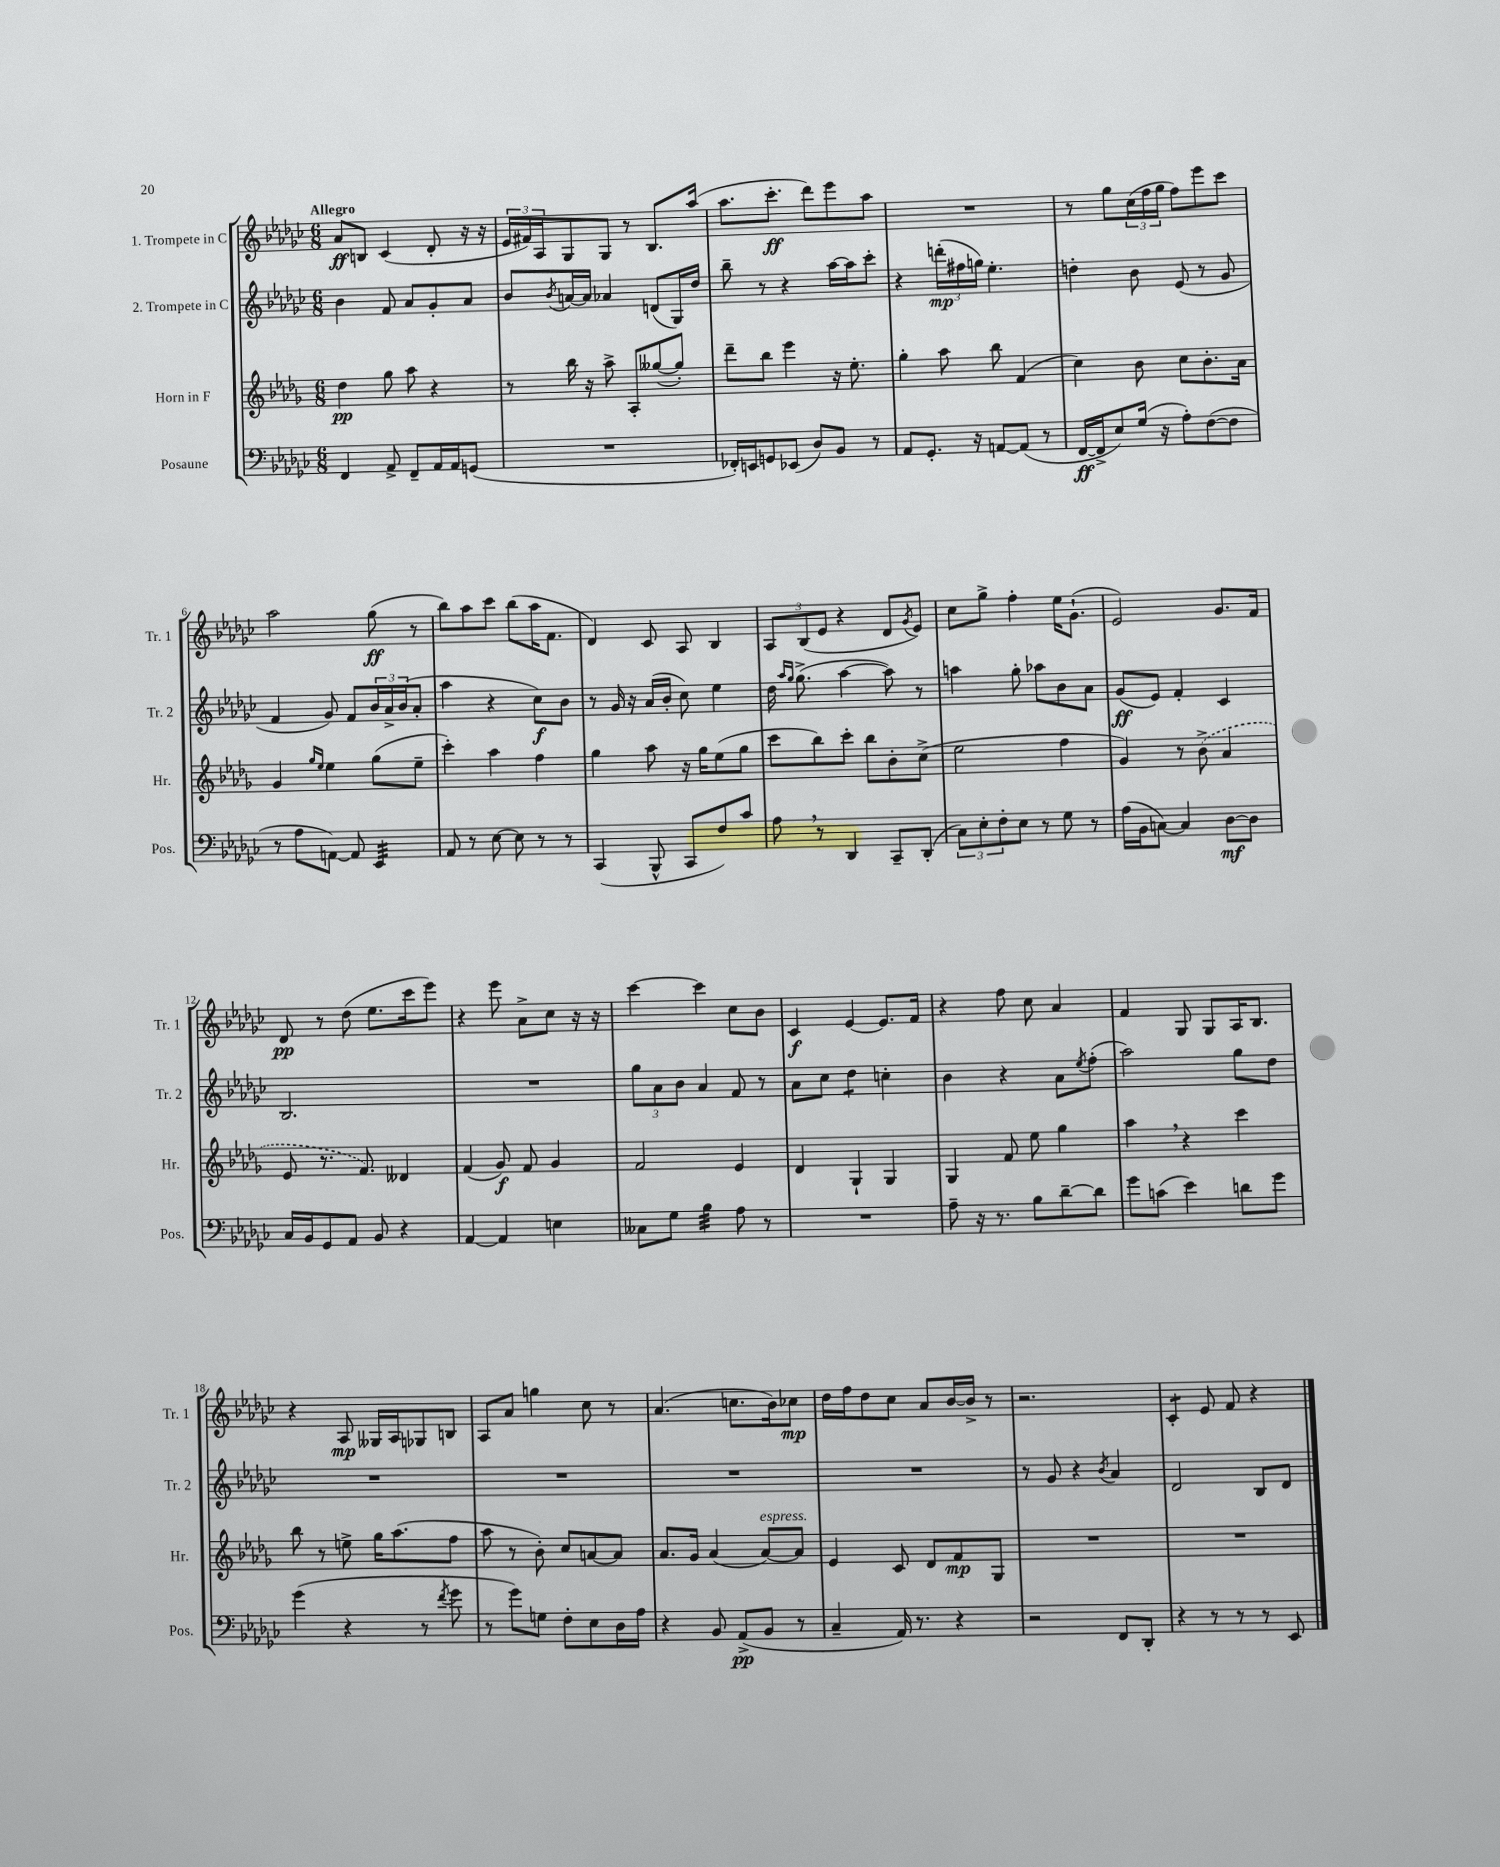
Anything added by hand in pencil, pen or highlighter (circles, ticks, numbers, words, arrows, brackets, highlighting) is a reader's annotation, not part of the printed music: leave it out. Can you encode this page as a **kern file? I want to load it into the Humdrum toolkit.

**kern	**kern	**kern	**kern
*staff4	*staff3	*staff2	*staff1
*clefF4	*clefG2	*clefG2	*clefG2
*k[b-e-a-d-g-c-]	*k[b-e-a-d-g-]	*k[b-e-a-d-g-c-]	*k[b-e-a-d-g-c-]
*M6/8	*M6/8	*M6/8	*M6/8
4FF/	4dd-\	4b-\	8a-/L
.	.	.	8B/J
8AA-^/	8gg-\	8f/	(4c-/
8FF~/L	8aa-\	8a-/L	.
16AA-/L	4r	8g-'/	8d-'/
16AA-/J	.	.	.
(8GG/J	.	8a-/J	16r
.	.	.	16r
=	=	=	=
2.r	8r	8b-/L	24e-/LL
.	.	.	24f#/)
.	.	.	24A-/J
.	.	8qb-/	.
.	16bb-\	[16a/L	8G-/
.	16r	16a/]JJ	.
.	8aa-^\	4a-/	8G-/J
.	8A-'/L	.	8r
.	([8gg--/	(8d/L	8.B-/L
.	8gg--'/]J)	16G-/L)	.
.	.	16dd-/JJ	(16aa-/Jk
=	=	=	=
16FF-'/LL)	8ddd-~\L	8bb-~\	8.aa-\L
16EE/J	.	.	.
8GG/	8bb-\J	8r	.
.	.	.	8.ccc-'\J
(8EE-/J	4eee-\	4r	.
8D-/L)	.	.	8ddd-\L)
8BB-/J	16r	[16aa-\LL	8eee-\
.	8.ee-'\	16aa-\]J	.
8r	.	8ccc-'\J	8aa-\J
=	=	=	=
8AA-/L	4gg-'\	4r	2.r
8.GG-'/J	.	.	.
.	8aa-\	(24ddd'\LL	.
.	.	24ff#\	.
16r	.	.	.
.	.	24gg\JJ)	.
[8AA/L	8bb-\	4.ee-'\	.
(8AA/]J	(4f/	.	.
8r	.	.	.
=	=	=	=
[16FF/LL	4cc\)	4dd'\	8r
16FF^/]J	.	.	.
8E-/)	.	.	8gg-\L
(16G-/Jk	8b-\	8b-\	(24cc-\L
.	.	.	24ff\
16r	.	.	.
.	.	.	24gg-\JJ
8A-'\L)	8cc\L	(8e-/	8ff\L)
([8F\	8.b-'\	8r	8eee-\
8F\]J	.	8g-/	8ccc-\J
.	16a-\Jk	.	.
=	=	=	=
8r	4g-/	4f/	2aa-\
8A-\L	.	.	.
.	16qqgg-/LL	.	.
.	16qqee-/JJ	.	.
[8AA\J)	4ee-\	8g-/)	.
8AA/]	.	8f/L	.
4EE-/	(8gg-\L	24b-/L	(8gg-\
.	.	24a-^/	.
.	.	(24b-/J	.
.	8ee-~\J	8a-'/J	8r
=	=	=	=
8AA-/	4ccc'\)	4aa-\	8bb-\L)
8r	.	.	8aa-\
[8E-\	4aa-\	4r	8ccc-\J
8E-\]	.	.	(8bb-\L
8r	4ff\	8cc-\L)	16aa-\K
.	.	.	8.f\J
8r	.	8b-\J	.
=	=	=	=
(4CC-/	4gg-\	8r	4d-/)
.	.	16g-/	.
.	.	16r	.
8BBB-^^/	8aa-\	(16a-/LL	8c-/
.	.	16b-'/JJ	.
8CC-/L	16r	8cc-\)	8A-/
.	16gg-\LK	.	.
8F/)	(8ee-\	4ee-\	4B-/
8c-/J	8gg-\J	.	.
=	=	=	=
8A-\	8ccc\L	16dd-\	12A-/L
.	.	16qqaa-/LL	.
.	.	16qqgg-/JJ	.
.	.	(8.gg-^\	.
.	.	.	(12B-/
8r	8bb-\)	.	.
.	.	.	12e-/J
4DD-/	8ccc'\J	[4aa-\	4r
.	8bb-\L	.	.
8CC-~/L	8b-'\	8aa-\])	8d-/L
.	.	.	8qg-/
(8DD-'/J	(8cc^\J	8r	8e-/J)
=	=	=	=
12C-\L)	2ee-\	4aa\	8cc-\L
12E-'\	.	.	.
.	.	.	8gg-^\J
12F'\	.	.	.
8E-\J	.	8gg-'\	4ff'\
8r	.	8aa-\L	.
8G-\	4ff\	8b-\	16ee-\LK
.	.	.	(8.g-`\J
8r	.	8a-\J	.
=	=	=	=
(16A-\LL	4g-/)	(8g-/L	2e-/)
16BB-\J	.	.	.
[8C\J)	.	8e-/J)	.
4C/]	8r	4f'/	.
.	(8b-^\	.	.
[8D-\L	4a-/	4c-/	8.g-/L
8D-\]J	.	.	.
.	.	.	16f/Jk
=	=	=	=
16C-/LL	8e-/	2.B-/	8d-/
16BB-/J	.	.	.
8GG-/	8.r	.	8r
8AA-/J	.	.	(8dd-\
.	8.f/)	.	.
8BB-/	.	.	8.ee-\L
4r	4d--/	.	.
.	.	.	16ccc-\k
.	.	.	8eee-\J)
=	=	=	=
[4AA-/	(4f/	2.r	4r
4AA-/]	8g-/)	.	8eee-\
.	8f/	.	8a-^\L
4E\	4g-/	.	8cc-\J
.	.	.	16r
.	.	.	16r
=	=	=	=
8C--\L	2f/	12gg-\L	[4ccc-\
.	.	12a-\	.
8G-\J	.	.	.
.	.	12b-\J	.
4B-\	.	4a-/	4ccc-\]
8A-\	4e-/	8f/	8cc-\L
8r	.	8r	8b-\J
=	=	=	=
2.r	4d-/	8a-\L	4c-/
.	.	8cc-\J	.
.	4G-`/	4dd-\	[4e-/
.	4G-/	4cc'\	8.e-/]L
.	.	.	16f/Jk
=	=	=	=
8A-~\	4G-/	4b-\	4r
16r	.	.	.
8.r	.	.	.
.	8f/	4r	8ff\
8B-\L	8ee-\	.	8cc-\
[8d-~\	4gg-\	8a-\L	4a-/
.	.	8qee-/	.
8d-\]J	.	(8ff'\J	.
=	=	=	=
8g-\L	4aa-\	2aa-\)	4f/
(8c\J	.	.	.
4e-\)	4r	.	8G-/
.	.	.	8G-/L
8d\L	4ccc\	8gg-\L	16A-/K
.	.	.	8.B-/J
8g-\J	.	8dd-\J	.
=	=	=	=
(4g-\	8bb-\	2.r	4r
.	8r	.	.
4r	8ee^\	.	8A-/
.	16gg-\LK	.	16G--/LL
.	(8.aa-\	.	16A-/J
8r	.	.	8G-/
8qf/	.	.	.
8g-\	8ff\J	.	8B/J
=	=	=	=
8r	8aa-\	2.r	8A-/L
8g-\L)	8r	.	8a-/J
8G\J	8b-'\)	.	4gg\
8F'\L	8cc/L	.	.
8E-\	[8a/	.	8cc-\
16D-\L	8a/]J	.	8r
16A-\JJ	.	.	.
=	=	=	=
4r	8.a-/L	2.r	(4.a-/
.	16g-/Jk	.	.
8BB-/	(4a-/	.	.
(8AA-^/L	.	.	8.cc\L
8BB-/J	[8a-/L)	.	.
.	.	.	16b-\k)
8r	8a-/]J	.	8cc-\J
=	=	=	=
4C-~/	4e-/	2.r	16dd-\LL
.	.	.	16ff\J
.	.	.	8dd-\
16AA-/)	8c/	.	8cc-\J
8.r	.	.	.
.	8d-/L	.	8a-/L
4r	8f/	.	[16b-/L
.	.	.	16b-^/]JJ
.	8G-/J	.	8r
=	=	=	=
2r	2.r	8r	2.r
.	.	8g-/	.
.	.	4r	.
.	.	8qb-/	.
8FF/L	.	4a-/	.
8DD-'/J	.	.	.
=	=	=	=
4r	2.r	2d-/	4c-'/
8r	.	.	8e-/
8r	.	.	8f/
8r	.	8B-/L	4r
8EE-/	.	8d-/J	.
==	==	==	==
*-	*-	*-	*-
